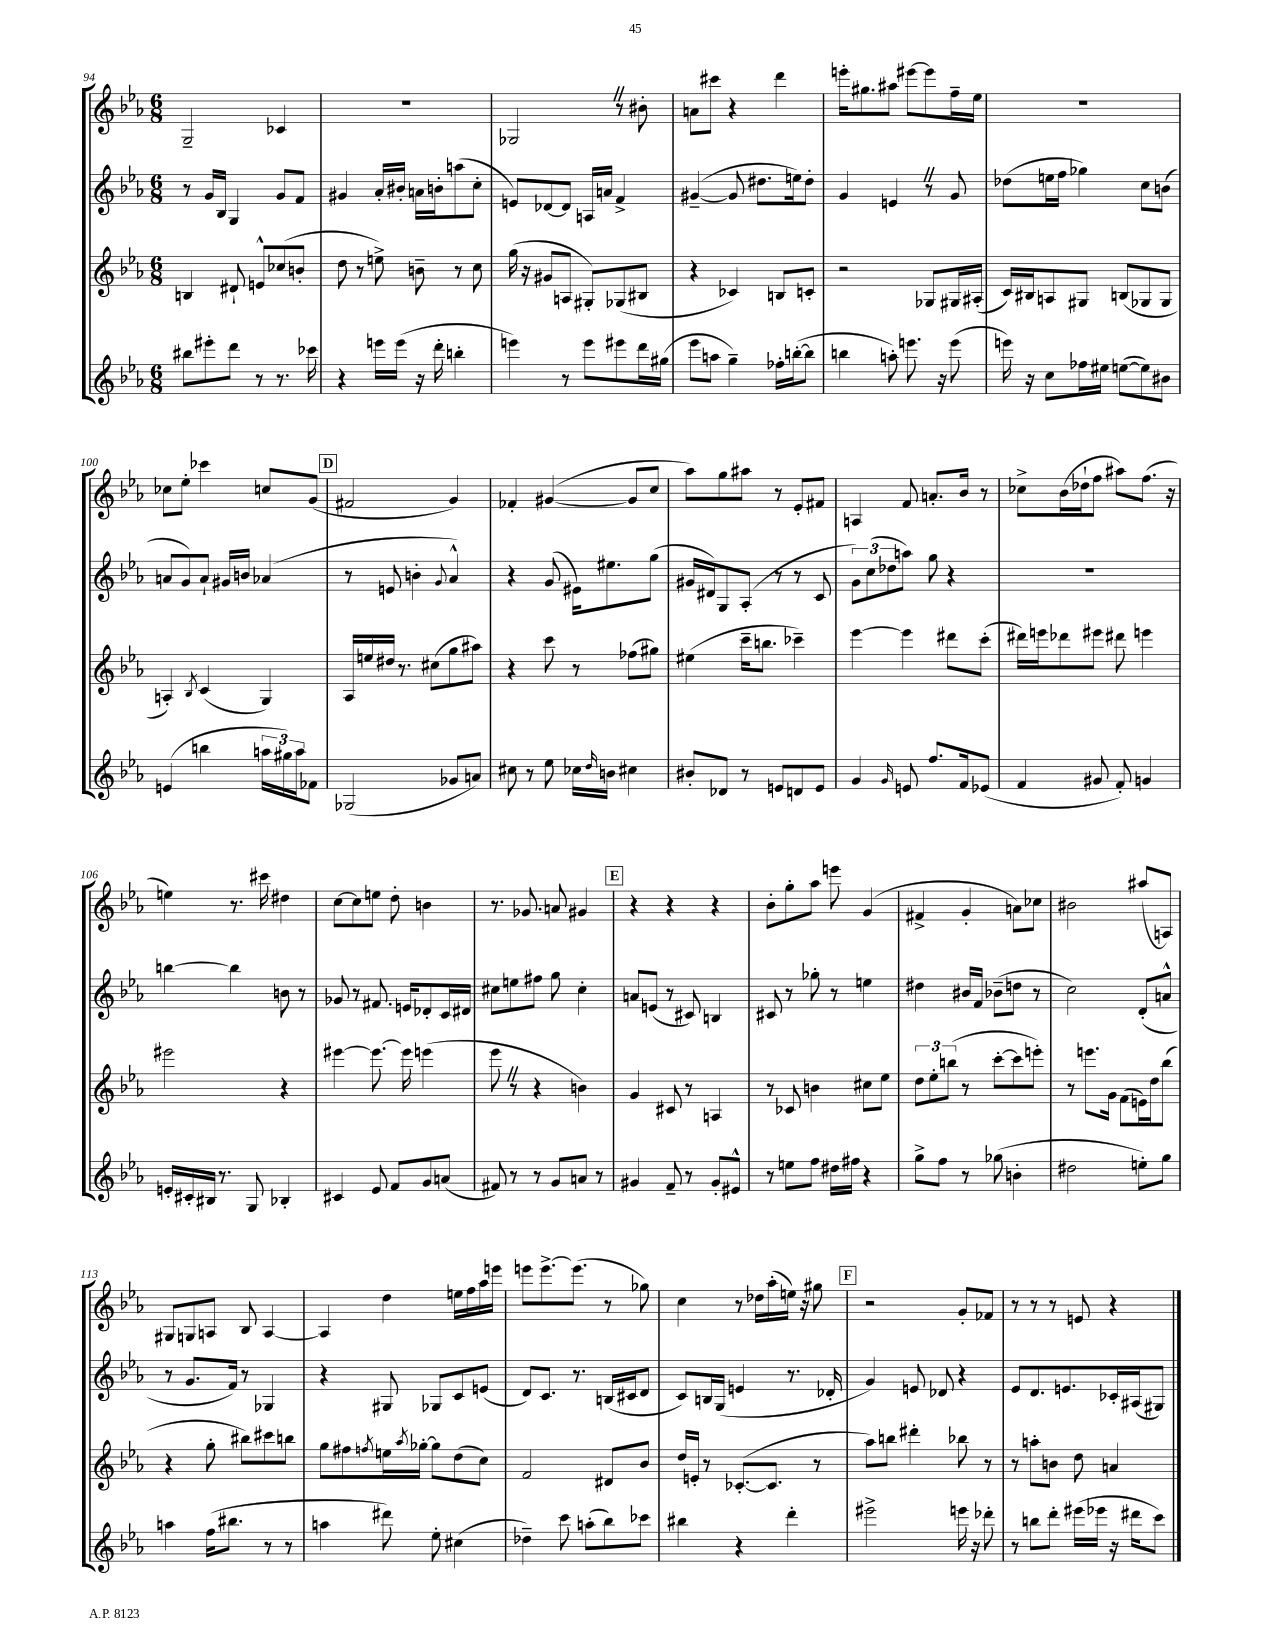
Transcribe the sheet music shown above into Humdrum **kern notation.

**kern	**kern	**kern	**kern
*staff4	*staff3	*staff2	*staff1
*clefG2	*clefG2	*clefG2	*clefG2
*k[b-e-a-]	*k[b-e-a-]	*k[b-e-a-]	*k[b-e-a-]
*M6/8	*M6/8	*M6/8	*M6/8
8bb#	4B	8r	2G~
8eee#'	.	16g	.
.	.	16B-	.
8ddd	8d#`	4G	.
8r	8e^^	.	.
8.r	(8cc-	8g	4c-
.	8b'	8f	.
16ccc-	.	.	.
=	=	=	=
4r	8dd	4g#	2.r
.	8r	.	.
16eee	8ee^)	16a-'	.
(16eee	.	16b#'	.
16r	8b~	16a	.
16ddd'	.	16b'	.
4bb'	8r	(8aa	.
.	8cc	8cc'	.
=	=	=	=
4eee)	(16gg	8e)	2G-
.	16r	.	.
.	8g#	[8d-	.
8r	8A	8d-]	.
8eee	8G#')	16A	.
.	.	16a	.
8eee#	(8G-	4f^	8r
16ddd	8B#	.	8b#'
(16gg#	.	.	.
=	=	=	=
8eee-	4r	([4g#~	8a
8aa	.	.	8ccc#
4gg~)	4c-)	8g#]	4r
.	.	8.dd#	.
16ff-'	8B	.	4ddd
([16bb'	.	16ee)	.
8bb]	8c'	8dd#'	.
=	=	=	=
4bb	2r	4g	16eee'
.	.	.	8.gg#
8aa')	.	4e	8aa#
8.eee	.	.	[8eee#
.	8G-	8r	8eee#]
16r	.	.	.
(8eee	16G#	8g	16ff~
.	(16A#'	.	16ee-
=	=	=	=
16eee)	16c)	(8dd-	2.r
16r	16B#	.	.
8cc	8A	16ee	.
.	.	16ff	.
16ff-	8G#	4gg-)	.
16ee#	.	.	.
([8ee	(8B	.	.
8ee])	8G-	8cc	.
8b#	8G-	(8b	.
=	=	=	=
(4e	4A')	8a	8cc-
.	.	8g)	8ee-'
.	8qB-	.	.
4bb	(4c	8a`	4ccc-
.	.	16g#	.
.	.	16b	.
24aa	4G)	(4a-	8cc
24gg#)	.	.	.
24aa	.	.	.
8f-	.	.	(8g
=	=	=	=
(2G-	16A-	8r	2f#
.	16ee	.	.
.	16dd#	8e	.
.	8.r	.	.
.	.	4b'	.
.	(8cc#	.	.
.	.	8qqg	.
8g-	8gg	4a-^^)	4g)
8a)	8aa#)	.	.
=	=	=	=
8cc#	4r	4r	4f-'
8r	.	.	.
8ee-	8ccc	(8g	([4g#
16cc-	8r	16e#)	.
16qqdd	.	.	.
16b	.	8.ee#	.
4cc#	(8ff-	.	8g#]
.	8gg#)	(8gg	8cc
=	=	=	=
8b#'	(4ee#	16g#	8aa-)
.	.	16d#)	.
8d-	.	8G	8gg
8r	16ccc~	(8A-'	8aa#
.	8.bb	.	.
8e	.	8r	8r
8d	4ccc-~)	8r	8e-'
8e	.	8c	8f#
=	=	=	=
4g	[4eee-	12g)	4A
.	.	(12cc	.
.	.	12dd-	.
16qqg	.	.	.
8e	4eee-]	8aa)	8f
8.ff	.	8gg	8.a'
.	8ddd#	4r	.
16f	.	.	16b-
(8e-	(8ccc'	.	8r
=	=	=	=
4f	16ddd#)	2.r	8cc-^
.	16eee	.	.
.	8ddd-	.	(16b-
.	.	.	16dd-`
8g#	8eee#	.	8ff
8f')	8ddd#	.	8aa#)
4g	4eee	.	(8.ff
.	.	.	16r
=	=	=	=
16e'	2eee#	[4bb	4ee)
16c#'	.	.	.
16B#	.	.	.
8.r	.	.	.
.	.	4bb]	8.r
8G	.	.	.
.	.	.	16ccc#
4B-'	4r	8b	4dd#
.	.	8r	.
=	=	=	=
4c#	[4eee#	8g-	[8cc
.	.	8r	8cc]
8e-	8.eee#_	8.f#	8ee
8f	.	.	8dd'
.	16eee#]	16e	.
8g	(4eee	8d-'	4b
(8a	.	16c	.
.	.	16d#	.
=	=	=	=
8f#)	8eee-	8cc#	8.r
8r	8r	8ee	.
.	.	.	8.g-
8r	4r	8ff#	.
8g	.	8gg	8a
8a	4b)	4cc#'	4g#
8r	.	.	.
=	=	=	=
4g#	4g	8a	4r
.	.	(8e	.
8f~	8c#	8r	4r
8r	8r	8c#)	.
8g#'	4A	4B	4r
8e#^^	.	.	.
=	=	=	=
8r	8r	8c#	8b-'
8ee	8c-	8r	8gg'
8ff	4b	8gg-'	8aa-
16dd#	.	8r	8eee
16ff#	.	.	.
4r	8cc#	4ee	(4g
.	8ee-	.	.
=	=	=	=
8gg^	12dd	4dd#	4f#^
.	12ee-'	.	.
8ff	.	.	.
.	(12bb	.	.
8r	8r	16b#	4g'
.	.	16f	.
(8gg-	[8ccc'	(8b-~	.
4b'	8ccc]	8dd	8a)
.	8eee')	8r	8cc-
=	=	=	=
2dd#	8r	2cc)	2b#
.	8.eee	.	.
.	16g	.	.
.	(8f	.	.
8ee')	16e)	(8d'	(8aa#
.	16dd	.	.
8gg	(8bb-	8a^^	8A)
=	=	=	=
4aa	4r	8r	8G#
.	.	8.g	8G
(16ff	8gg'	.	8A
8.bb#	.	16f)	.
.	8bb#)	8r	8B-
8r	8ccc#	4G-	[4A
8r	8bb	.	.
=	=	=	=
4aa	8gg	4r	4A]
.	8ff#	.	.
.	8qff	.	.
8ddd#)	16ee	8G#	4dd
.	8qaa-	.	.
.	[16gg-'	.	.
8ee-'	8gg-]	8G-	.
(4cc#	(8dd	8c	16ee
.	.	.	16ff
.	8cc)	(8e	16aa-
.	.	.	16eee
=	=	=	=
4dd-~)	2f	8d)	8eee
.	.	8.c	[8.eee^
8ccc	.	.	.
.	.	8.r	(8.eee]
(8aa'	.	.	.
8bb-)	8d#	(16B	8r
.	.	16c#	.
8ccc-	8b-	8d	8gg-)
=	=	=	=
4bb#	16dd	8c)	4cc
.	16e'	.	.
.	8r	16B	.
.	.	(16G	.
4r	([8.c-'	4e	8r
.	.	.	16dd-
.	8.c-]	.	(16aa-'
4ddd'	.	8.r	16ee)
.	.	.	16r
.	8r	.	8gg#
.	.	16d-'	.
=	=	=	=
2eee#^	8aa-)	4g)	2r
.	8bb	.	.
.	4ddd#'	8e	.
.	.	8d-	.
16eee	8bb-	4r	8g'
16r	.	.	.
8ddd-'	8r	.	8f-
=	=	=	=
8r	8r	8e-	8r
8bb	8aa'	8.d	8r
8ddd'	8b	.	8r
.	.	8.e	.
(16eee#	8dd	.	8e
16eee-	.	.	.
16r	4a	16c-'	4r
16ddd#	.	(16A#	.
8ccc)	.	8G#)	.
==	==	==	==
*-	*-	*-	*-
